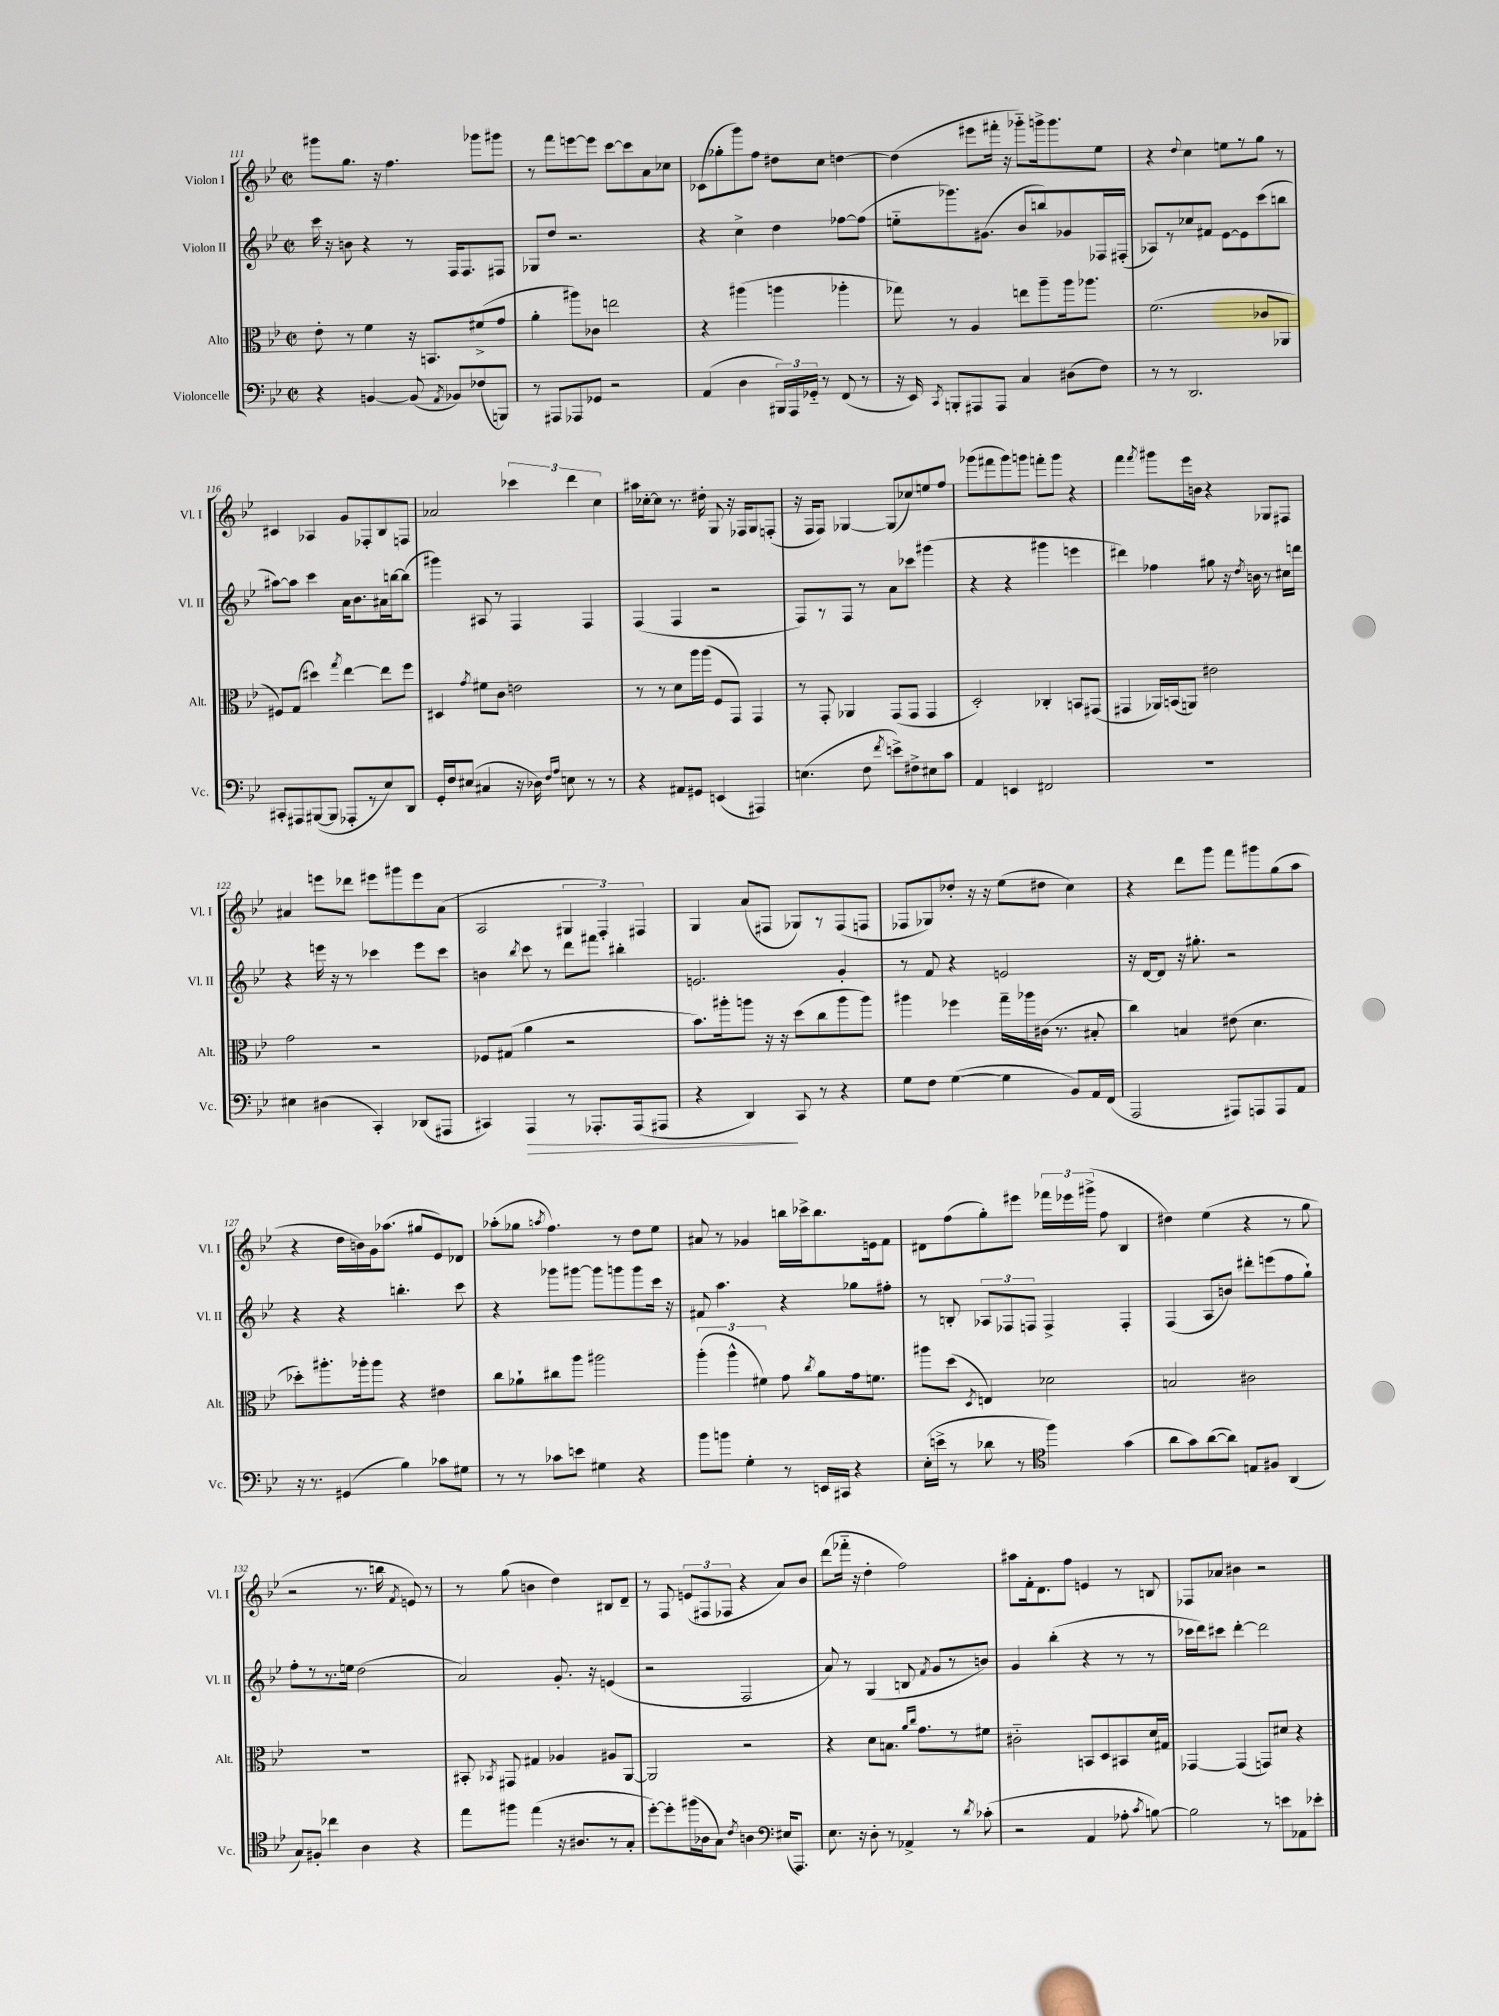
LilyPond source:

<<
\new StaffGroup <<
\new Staff = "s0" \with { instrumentName = "Violon I" shortInstrumentName = "Vl. I" } {
    \clef treble \key bes \major \defaultTimeSignature \time 2/2
    \autoBeamOff gis'''8[ g''8.] r16 f''4. ges'''8[ gis'''8] |
    r8 f'''8[ e'''8~ e'''8] c'''8[~ c'''8 a'8 ces''8] |
    ces'8[( ges''8-. g'''8) f''8] dis''8[ c''8] d''4~ |
    d''4( eis'''8[ fis'''16]-. r16 ges'''8[-_) g'''16-> g'''8. ees''8] |
    r4 \appoggiatura { d''8 } c''4 e''8[ r8 g''8] r8 |
    cis'4 aes4 g'8[ fes8-. bes8 f8] |
    aes'2 \tuplet 3/2 { ces'''4 d'''4 c''4 } |
    ais''16[ ces''16~-. ces''8] r8. dis''16-. g8 r16 fes16[ g8 f8]-.( |
    r16 f16[ f8]) ges4~ ges8[( ces''8) e''8 f''8] |
    ges'''8[( fis'''8 ges'''8) g'''8] f'''8[-. g'''8] r4 |
    f'''4 \acciaccatura { f'''8 } gis'''8[ ees'''16 b'16] r4 ges8[ fis8] |
    ais'4 e'''8[ des'''8] eis'''8[ gis'''8 eis'''8 ais'8]( |
    a2 \tuplet 3/2 { gis4 f4-.) fis4 } |
    g4 a'8[( fis8] ges8[) r8 fis8( f8] |
    fes8[ ges8) des''8]-. r16 r16 ees''8[( dis''8] c''4) |
    r4 d'''8[ g'''8] f'''8[ gis'''8 g''8( a''8] |
    r4 d''16[ b'16) g'16 aes''8.]( gis''8[ ees'8) des'8] |
    aes''8[-.( ges''8] \acciaccatura { a''8 } f''4.) r8 d''8[ ees''8] |
    ais'8 r8 ges'4 b''16[ ces'''16-> b''8. e'16 f'8] |
    dis'8[ f''8( g''8-.) eis'''8] \tuplet 3/2 { fes'''16[ ees'''16 gis'''16]->( } f''8 bes4 |
    dis''4) ees''4( r4 r8 g''8 |
    r2 r8. b''16 \acciaccatura { f'8 } e'8) r8 |
    r8 g''8( b'4 d''4) bis8[ d'8]-- |
    r8 f8 \tuplet 3/2 { e'8[( fis8 fes8] } r4 a'8[) bes'8] |
    d'''8[( fes'''16]-_ r16 d''4-. f''2) |
    ais''8[ f'16-. d'8. f''8] e'4 r8 b8 |
    fes8[ aes'8] bis'4 r2 \bar "|." |
}
\new Staff = "s1" \with { instrumentName = "Violon II" shortInstrumentName = "Vl. II" } {
    \clef treble \key bes \major \defaultTimeSignature \time 2/2
    \autoBeamOff c'''16 r16 b'8 r4 r8 f16[ f8. fis8] |
    ges8[ d''8] r2. |
    r4 c''4-> d''4 fes''8[~ fes''8]( |
    e''8[-_ ges'''8.) gis'8.]( bes'8[ b''8) ges'8 fes16 fis16]-.( |
    aes8[) r8 ces''8 fis'8] ees'8[~ ees'8 c'''8( b''8] |
    ais''8[~) ais''8] c'''4 a'16[ bes'8. ais'16 b''16~ b''8]( |
    gis'''4) ais8 r8 f4 f4 |
    f4( f4 r2 |
    f8[) r8 f8] r8 a'8[ ces'''8] gis'''4( |
    r4 r4 gis'''4 e'''4 |
    dis'''4) fes''4 gis''8 r16 \acciaccatura { d''8 } b'16 r8 cis''16[ d'''16] |
    r4 e'''16 r16 r8 ces'''4 e'''8[ ces'''8] |
    b'4 \acciaccatura { bes''8 } c'''8 r8 d'''8[ fis'''8] bis''4-. |
    e'2. g'4-. |
    r8 f'8 r4 e'2 |
    r16 d'16[~ d'8] r16 gis''8.-. r2 |
    r4 r4 b''4.-. c'''8 |
    r4 ges'''8[ gis'''8]~ gis'''8[ g'''8 g'''8 c'''16] r16 |
    fis'8 a''4. r4 ges''8[ fis''8]-. |
    r8 b8-. \tuplet 3/2 { aes8[ fes8 f8] } f4-> f4-. |
    f4( a8[ b'8]) dis'''8[-. e'''8( f''8 g''8]-!) |
    f''8[-. r8 r8. e''16] d''2( |
    a'2) g'8.-. r16 e'4( |
    r2 f2 |
    a'8) r8 g4( b8 \acciaccatura { f'8 } g'8[ r8 b'8]) |
    g'4 bes''4-.( r4 r8 r8 |
    ces'''16[ d'''16) cis'''8] d'''4~-. d'''2 \bar "|." |
}
\new Staff = "s2" \with { instrumentName = "Alto" shortInstrumentName = "Alt." } {
    \clef alto \key bes \major \defaultTimeSignature \time 2/2
    \autoBeamOff ees'8-. r8 f'4 r16 b,8.[ fis'8->( g'8] |
    a'4-. ais''8[) ces'8] e''2 |
    r4 ais''4( a''4 aes''4-. |
    ges''8) r8 a4 e''8[ a''8-- a''16 aes''8.] |
    f'2.( ces'8[ aes,8] |
    fis8[) g8]( dis''4) \acciaccatura { g''8 } ees''4~ ees''8[ f''8] |
    dis4 \acciaccatura { g'8 } fis'8[ c'8] e'2 |
    r8 r8 d'8[ a''16 a''16]( f8[ g,8]) g,4 |
    r8 g,8-. aes,4 g,8[( g,8] g,4 |
    d2-.) ces4-. b,8[ gis,8]( |
    gis,4 aes,16[) b,16( a,8]) eis'2 |
    g'2 r2 |
    fes8[ gis8]( a'4 r2 |
    bes'8.[) ais''16-. a''8] r16 r16 d''8[( c''8 a''8 a''8]) |
    ais''4 fes''4 g''16[-- aes''16 cis'16]( r8. bis8-. |
    c''4) b4 eis'8( d'4. |
    des''8[-.) ais''8.-. aes''16-. aes''8] r4 eis'4 |
    c''8[ aes'8-! cis''8 a''8] ais''2 |
    \tuplet 3/2 { a''4-.( a''4-^ fis'4) } g'8 \acciaccatura { c''8 } a'8[ g'16 f'8.] |
    ais''8[ d''8]( \acciaccatura { d8 } e4) des'2 |
    b2 cis'2 |
    R1 |
    bis,8-. \acciaccatura { bes,8 } gis,8 gis4 aes4 ais8[ a,8]~ |
    a,2 r2 |
    r4 d'8[ b8.] \grace { a'16[ c''16] } g'8.[ r8 fis'8] |
    cis'2-_ b,8[ d8 bis,8 d'16 gis16] |
    ges,4~ ges,4( g,8[) dis'8] r4 \bar "|." |
}
\new Staff = "s3" \with { instrumentName = "Violoncelle" shortInstrumentName = "Vc." } {
    \clef bass \key bes \major \defaultTimeSignature \time 2/2
    \autoBeamOff r4 b,4~ b,8( \acciaccatura { a,8 } bes,8[) fes8( b,,8]) |
    r8 ais,,8[ aes,,8 ges,8] r2 |
    a,4( d4 \tuplet 3/2 { bis,,16[) a,,16 ges,16]-_ } r8 f,8( r8 |
    r16 ees,16) \acciaccatura { c,8 } b,,8[-. ais,,8 ais,,8] c4 dis8[( f8]) |
    r8 r8 d,2. |
    cis,8[-. ais,,8 bis,,8~( bis,,8] aes,,8[-. r8 ees8) d,8] |
    g,16[-. f16 eis8]( cis4 r16 des16) \grace { f16[ a16] } e8 r8 r8 |
    r4 ais,8[ gis,8] e,4( ais,,4) |
    e4.( f8 \acciaccatura { f'8 } e'8[->) fis8-> eis8 c'8] |
    a,4 e,4 fis,2 |
    R1 |
    eis4 dis4( c,4-.) des,8[( ais,,8] |
    cis,4) a,,4\> r8 aes,,8.[-. aes,,16( ais,,8] |
    r4 d,4\!) c,8 r8 r4 |
    g8[ f8] g4~( g4 bes,8[) a,16 f,16]( |
    a,,2 ais,,8[) a,,8 a,,8 a,8] |
    r16 r8. gis,4( bes4) ces'8[ gis8] |
    r8 r8 ces'8[ e'8] gis4 r4 |
    bes'8[ b'8] g4-. r8 e,16[ cis,16] r4 |
    ees16[-.( e'16]-> r8 des'8 r8 \clef tenor f''4) g'4( |
    a'8[ g'8) a'8~( a'8]) e8[ fis8] a,4( |
    g8[) fis8]-. ces''4 a4 r4 |
    ees''8[ fis''8] ees''4( r16 ais8.[ r8 g8]-. |
    d''8[~-.) d''8-. fis''16( aes16 g8]) \acciaccatura { c'8 } a4 \clef bass eis16[( a,,8.]) |
    ees8. r16 d8-. r8 aes,4-> r8 \acciaccatura { d'8 } ces'8-.( |
    r2 a,4 aes8-. \acciaccatura { c'8 } b8~) |
    b2 r8 e'8[ aes,8 ees'8]-. \bar "|." |
}
>>
>>
\layout { \context { \Score currentBarNumber = #111 } }
